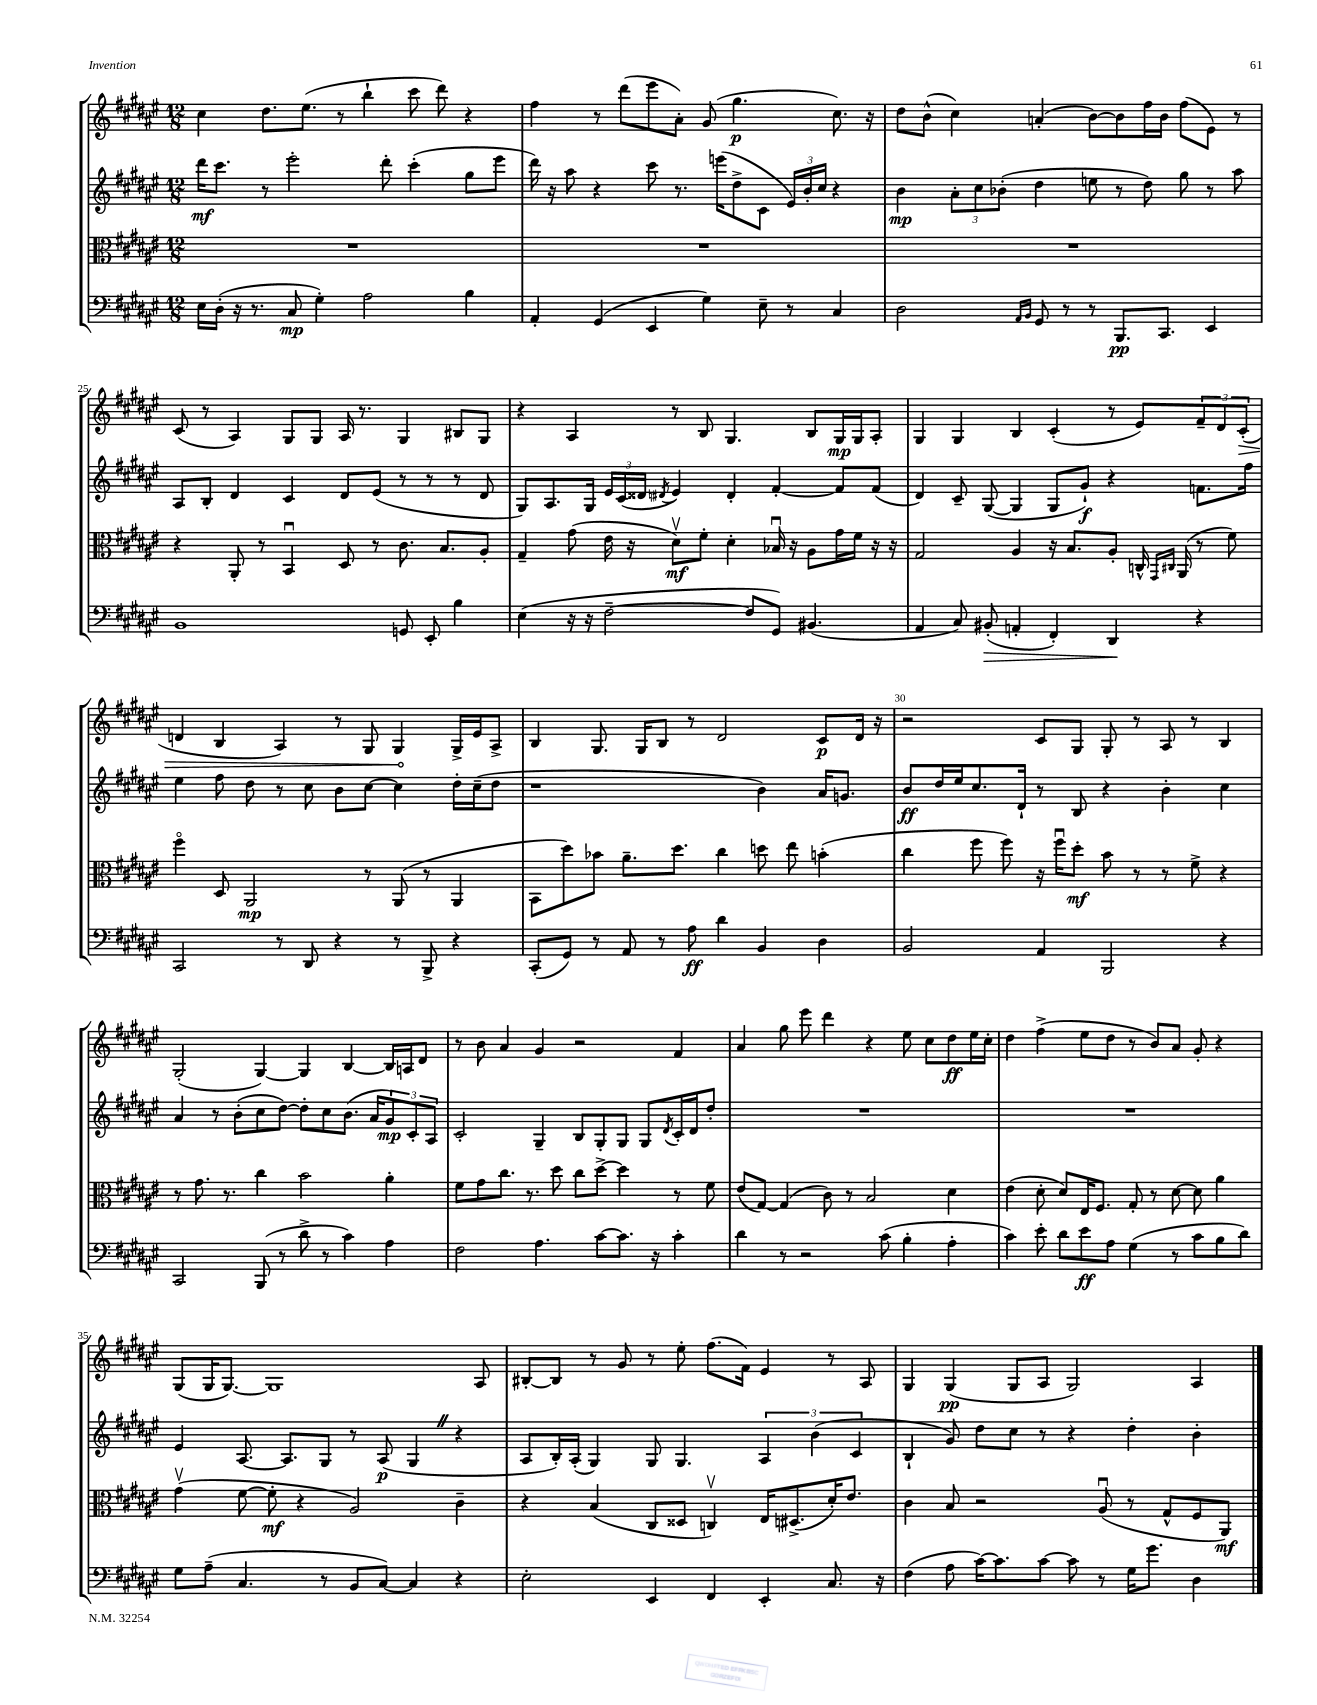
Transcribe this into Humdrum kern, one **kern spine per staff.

**kern	**dynam	**kern	**dynam	**kern	**dynam	**kern	**dynam
*part4	*part4	*part3	*part3	*part2	*part2	*part1	*part1
*staff4	*staff4	*staff3	*staff3	*staff2	*staff2	*staff1	*staff1
*clefF4	*	*clefC3	*	*clefG2	*	*clefG2	*
*k[f#c#g#d#a#e#]	*	*k[f#c#g#d#a#e#]	*	*k[f#c#g#d#a#e#]	*	*k[f#c#g#d#a#e#]	*
*M12/8	*	*M12/8	*	*M12/8	*	*M12/8	*
=22	=22	=22	=22	=22	=22	=22	=22
16E#\LL	.	1.r	.	16ddd#\KL	mf	4cc#\	.
(16D#'\JJ	.	.	.	8.ccc#\J	.	.	.
16r	.	.	.	.	.	.	.
8.r	.	.	.	.	.	.	.
.	.	.	.	8r	.	8.dd#\L	.
8C#/	mp	.	.	2eee#'\	.	.	.
.	.	.	.	.	.	(8.ee#\J	.
4G#'\)	.	.	.	.	.	.	.
.	.	.	.	.	.	8r	.
2A#\	.	.	.	.	.	4bb`\	.
.	.	.	.	8ddd#'\	.	.	.
.	.	.	.	(4ccc#'\	.	8ccc#\	.
.	.	.	.	.	.	8ddd#\)	.
4B\	.	.	.	8gg#\L	.	4r	.
.	.	.	.	8eee#\J	.	.	.
=23	=23	=23	=23	=23	=23	=23	=23
4AA#'/	.	1.r	.	16ddd#\)	.	4ff#\	.
.	.	.	.	16r	.	.	.
.	.	.	.	8aa#\	.	.	.
(4GG#/	.	.	.	4r	.	8r	.
.	.	.	.	.	.	(8ddd#\L	.
4EE#/	.	.	.	8ccc#\	.	8eee#\	.
.	.	.	.	8.r	.	8a#'\J)	.
4G#\)	.	.	.	.	.	(8g#/	.
.	.	.	.	(16eeen\KL	.	.	.
.	.	.	.	8dd#^\	.	4.gg#\	p
8E#~\	.	.	.	8c#\J	.	.	.
8r	.	.	.	24e#/LL)	.	.	.
.	.	.	.	24b'/	.	.	.
.	.	.	.	24cc#/JJ	.	.	.
4C#/	.	.	.	4r	.	8.cc#\)	.
.	.	.	.	.	.	16r	.
=24	=24	=24	=24	=24	=24	=24	=24
2D#\	.	1.r	.	4b\	mp	8dd#\L	.
.	.	.	.	.	.	(8b^^\J	.
.	.	.	.	12a#'\L	.	4cc#\)	.
.	.	.	.	12cc#\	.	.	.
.	.	.	.	(12b-X'\J	.	.	.
16qqAA#/LL	.	.	.	.	.	.	.
16qqBB/JJ	.	.	.	.	.	.	.
8GG#/	.	.	.	4dd#\	.	(4an'/	.
8r	.	.	.	.	.	.	.
8r	.	.	.	8een\	.	[8b\L)	.
8.BBB/L	pp	.	.	8r	.	8b\]	.
.	.	.	.	8dd#\)	.	16ff#\L	.
8.CC#/J	.	.	.	.	.	16b\JJ	.
.	.	.	.	8gg#\	.	(8ff#\L	.
4EE#/	.	.	.	8r	.	8e#\J)	.
.	.	.	.	8aa#\	.	8r	.
!!LO:LB:g=z
=25	=25	=25	=25	=25	=25	=25	=25
1BB	.	4r	.	8A#/L	.	(8c#/	.
.	.	.	.	8B'/J	.	8r	.
.	.	8AA#'/	.	4d#/	.	4A#/)	.
.	.	8r	.	.	.	.	.
.	.	4BBu/	.	4c#/	.	8G#/L	.
.	.	.	.	.	.	8G#/J	.
.	.	8D#/	.	8d#/L	.	16A#/	.
.	.	.	.	.	.	8.r	.
.	.	8r	.	(8e#/J	.	.	.
8GGn/	.	8.c#\	.	8r	.	4G#/	.
8EE#'/	.	.	.	8r	.	.	.
.	.	8.B/L	.	.	.	.	.
4B\	.	.	.	8r	.	8B#X/L	.
.	.	8A#'/J	.	8d#/	.	8G#/J	.
=26	=26	=26	=26	=26	=26	=26	=26
(4E#\	.	4G#~/	.	8G#/L)	.	4r	.
.	.	.	.	8.A#/	.	.	.
16r	.	(8g#\	.	.	.	4A#/	.
16r	.	.	.	16G#/Jk	.	.	.
[2F#~\	.	16e#\	.	24e#/LL	.	.	.
.	.	.	.	(24c#/	.	.	.
.	.	16r	.	.	.	.	.
.	.	.	.	24d##X/JJ	.	.	.
.	.	.	.	8qd#X/	.	.	.
.	.	8d#v\L)	mf	4e#/)	.	8r	.
.	.	8f#'\J	.	.	.	8B/	.
.	.	4d#'\	.	4d#'/	.	4.G#/	.
8F#/L]	.	.	.	.	.	.	.
8GG#/J)	.	16B-Xu/	.	[4f#'/	.	.	.
.	.	16r	.	.	.	.	.
(4.BB#X/	.	8A#\L	.	.	.	8B/L	.
.	.	16g#\L	.	8f#/L]	.	16G#/L	mp
.	.	16f#\JJ	.	.	.	16G#/J	.
.	.	16r	.	(8f#/J	.	8A#'/J	.
.	.	16r	.	.	.	.	.
=27	=27	=27	=27	=27	=27	=27	=27
4AA#/	.	2G#/	.	4d#/)	.	4G#/	.
8C#/)	.	.	.	8c#~/	.	4G#/	.
!	!LO:HP:b	!	!	!	!	!	!
(8BB#X'/	>	.	.	([8G#/	.	.	.
4AAn'/	.	4A#/	.	4G#/]	.	4B/	.
4FF#'/)	.	16r	.	8G#/L	.	(4c#'/	.
.	.	8.B/L	.	.	.	.	.
.	.	.	.	8g#`/J)	f	.	.
4DD#/	.	8A#'/J	.	4r	.	8r	.
.	.	16Cn^^/	.	.	.	8e#/L)	.
.	.	16qqGG#/LL	.	.	.	.	.
.	.	16qqC#X/JJ	.	.	.	.	.
.	.	(16AA#/	.	.	.	.	.
4r	]	8r	.	8.fn\L	.	12f#~/	.
.	.	.	.	.	.	12d#/	.
.	.	8f#\)	.	.	.	.	.
!	!	!	!	!	!	!	!LO:HP:b
.	.	.	.	.	.	(12c#'/J	>
.	.	.	.	16ff#\Jk	.	.	.
!!LO:LB:g=z
=28	=28	=28	=28	=28	=28	=28	=28
2CC#/	.	4ff#\	.	4ee#\	.	4dn/	.
.	.	8D#/	.	8ff#\	.	4B/	.
.	.	2AA#/	mp	8dd#\	.	.	.
8r	.	.	.	8r	.	4A#/)	.
8DD#/	.	.	.	8cc#\	.	.	.
4r	.	.	.	8b\L	.	8r	.
.	.	8r	.	[8cc#\J	.	8G#/	.
8r	.	(8AA#/	.	4cc#\]	.	4G#/	.
8BBB^/	.	8r	.	.	.	.	.
4r	.	4AA#/	.	16dd#'\LL	.	16G#^/LL	]
.	.	.	.	(16cc#~\J	.	16e#/J	.
.	.	.	.	8dd#\J	.	8A#^/J	.
=29	=29	=29	=29	=29	=29	=29	=29
(8CC#'/L	.	8BB\L	.	1r	.	4B/	.
8GG#/J)	.	8dd#\)	.	.	.	.	.
8r	.	8b-X\J	.	.	.	8.G#/	.
8AA#/	.	8.a#~\L	.	.	.	.	.
.	.	.	.	.	.	16G#/KL	.
8r	.	.	.	.	.	8B/J	.
.	.	8.dd#\J	.	.	.	.	.
8A#\	ff	.	.	.	.	8r	.
4d#\	.	4cc#\	.	.	.	2d#/	.
4BB/	.	8ddn\	.	4b\)	.	.	.
.	.	8ee#\	.	.	.	.	.
4D#\	.	(4bn'\	.	16a#/KL	.	8c#/L	p
.	.	.	.	8.gn/J	.	.	.
.	.	.	.	.	.	16d#/Jk	.
.	.	.	.	.	.	16r	.
=30	=30	=30	=30	=30	=30	=30	=30
2BB/	.	4cc#\	.	8b/L	ff	2r	.
.	.	.	.	16dd#/L	.	.	.
.	.	.	.	16ee#/J	.	.	.
.	.	8ff#\	.	8.cc#/	.	.	.
.	.	8ff#\)	.	.	.	.	.
.	.	.	.	16d#`/Jk	.	.	.
4AA#/	.	16r	.	8r	.	8c#/L	.
.	.	16ff#u\KL	.	.	.	.	.
.	.	8dd#'\J	mf	8B/	.	8G#/J	.
2BBB/	.	8b\	.	4r	.	8G#'/	.
.	.	8r	.	.	.	8r	.
.	.	8r	.	4b'\	.	8A#/	.
.	.	8f#^\	.	.	.	8r	.
4r	.	4r	.	4cc#\	.	4B/	.
!!LO:LB:g=z
=31	=31	=31	=31	=31	=31	=31	=31
2CC#/	.	8r	.	4a#/	.	(2G#'/	.
.	.	8.g#\	.	.	.	.	.
.	.	.	.	8r	.	.	.
.	.	8.r	.	.	.	.	.
.	.	.	.	(8b'\L	.	.	.
(8BBB/	.	4cc#\	.	8cc#\	.	[4G#/)	.
8r	.	.	.	[8dd#\J)	.	.	.
8d#^\	.	2b\	.	8dd#'\L]	.	4G#/]	.
8r	.	.	.	8cc#\	.	.	.
4c#\)	.	.	.	(8.b\J	.	[4B/	.
.	.	.	.	16a#/KL	.	.	.
4A#\	.	4a#'\	.	12g#/)	mp	16B/LL]	.
.	.	.	.	.	.	16An/J	.
.	.	.	.	12c#'/	.	.	.
.	.	.	.	.	.	8d#/J	.
.	.	.	.	12A#/J	.	.	.
=32	=32	=32	=32	=32	=32	=32	=32
2F#\	.	8f#\L	.	2c#'/	.	8r	.
.	.	8g#\	.	.	.	8b\	.
.	.	8.cc#\J	.	.	.	4a#/	.
.	.	8.r	.	.	.	.	.
4.A#\	.	.	.	4G#~/	.	4g#/	.
.	.	8dd#\	.	.	.	.	.
.	.	8cc#\L	.	8B/L	.	2r	.
[8c#\L	.	[8dd#^\J	.	8G#'/	.	.	.
8.c#\J]	.	4dd#\]	.	8G#/J	.	.	.
.	.	.	.	8G#/L	.	.	.
16r	.	.	.	.	.	.	.
.	.	.	.	8qd#/	.	.	.
4c#'\	.	8r	.	16c#'/L	.	4f#/	.
.	.	.	.	16d#/J	.	.	.
.	.	8f#\	.	8dd#'/J	.	.	.
=33	=33	=33	=33	=33	=33	=33	=33
4d#\	.	(8e#/L	.	1.r	.	4a#/	.
.	.	[8G#/J)	.	.	.	.	.
8r	.	(4G#/]	.	.	.	8gg#\	.
2r	.	.	.	.	.	8eee#\	.
.	.	8c#\)	.	.	.	4ddd#\	.
.	.	8r	.	.	.	.	.
.	.	2B/	.	.	.	4r	.
(8c#\	.	.	.	.	.	.	.
4B'\	.	.	.	.	.	8ee#\	.
.	.	.	.	.	.	8cc#\L	.
4A#'\	.	4d#\	.	.	.	8dd#\	ff
.	.	.	.	.	.	16ee#\L	.
.	.	.	.	.	.	16cc#'\JJ	.
=34	=34	=34	=34	=34	=34	=34	=34
4c#\)	.	(4e#\	.	1.r	.	4dd#\	.
8e#'\	.	8d#'\	.	.	.	(4ff#^\	.
8d#\L	.	8d#/L)	.	.	.	.	.
8e#\	ff	16E#/K	.	.	.	8ee#\L	.
.	.	8.F#/J	.	.	.	.	.
8A#\J	.	.	.	.	.	8dd#\J	.
(4G#\	.	8G#'/	.	.	.	8r	.
.	.	8r	.	.	.	8b/L)	.
8r	.	[8d#\	.	.	.	8a#/J	.
8c#\L	.	8d#\]	.	.	.	8g#'/	.
8B\	.	4a#\	.	.	.	4r	.
8d#\J)	.	.	.	.	.	.	.
!!LO:LB:g=z
=35	=35	=35	=35	=35	=35	=35	=35
8G#\L	.	(4g#v\	.	4e#/	.	(8G#/L	.
(8A#~\J	.	.	.	.	.	16G#/K	.
.	.	.	.	.	.	[8.G#/J)	.
4.C#/	.	[8f#\	.	[8.A#/	.	.	.
.	.	8f#'\]	mf	.	.	1G#]	.
.	.	.	.	8.A#/L]	.	.	.
.	.	4r	.	.	.	.	.
8r	.	.	.	8G#/J	.	.	.
8BB/L	.	2A#/)	.	8r	.	.	.
[8C#/J)	.	.	.	(8A#/	p	.	.
4C#/]	.	.	.	4G#Z/	.	.	.
4r	.	4c#~\	.	4r	.	.	.
.	.	.	.	.	.	8A#/	.
=36	=36	=36	=36	=36	=36	=36	=36
2E#'\	.	4r	.	8A#/L	.	[8B#X'/L	.
.	.	.	.	16B'/L)	.	8B#/J]	.
.	.	.	.	(16A#'/JJ	.	.	.
.	.	(4B/	.	4G#/)	.	8r	.
.	.	.	.	.	.	8g#/	.
4EE#/	.	8C#/L	.	8G#/	.	8r	.
.	.	8D##X/J	.	4.G#/	.	8ee#'\	.
4FF#/	.	4Cnv/)	.	.	.	(8.ff#\L	.
.	.	.	.	.	.	16f#\Jk)	.
4EE#'/	.	16E#/KL	.	6A#/	.	4e#/	.
.	.	(8.D#X^/	.	.	.	.	.
.	.	.	.	(6b\	.	.	.
8.C#/	.	16d#'/K)	.	.	.	8r	.
.	.	8.e#/J	.	.	.	.	.
.	.	.	.	6c#/	.	.	.
.	.	.	.	.	.	8A#/	.
16r	.	.	.	.	.	.	.
=37	=37	=37	=37	=37	=37	=37	=37
(4F#\	.	4c#\	.	4B`/	.	4G#/	.
8A#\	.	8B/	.	8g#/)	.	(4G#/	pp
[16c#\KL)	.	2r	.	8dd#\L	.	.	.
8.c#\]	.	.	.	.	.	.	.
.	.	.	.	8cc#\J	.	8G#/L	.
[8c#\J	.	.	.	8r	.	8A#/J	.
8c#\]	.	.	.	4r	.	2G#/)	.
8r	.	(8A#u/	.	.	.	.	.
16G#\KL	.	8r	.	4dd#'\	.	.	.
8.g#\J	.	.	.	.	.	.	.
.	.	8G#^^/L	.	.	.	.	.
4D#\	.	8F#/	.	4b'\	.	4A#/	.
.	.	8AA#/J)	mf	.	.	.	.
==	==	==	==	==	==	==	==
*-	*-	*-	*-	*-	*-	*-	*-
